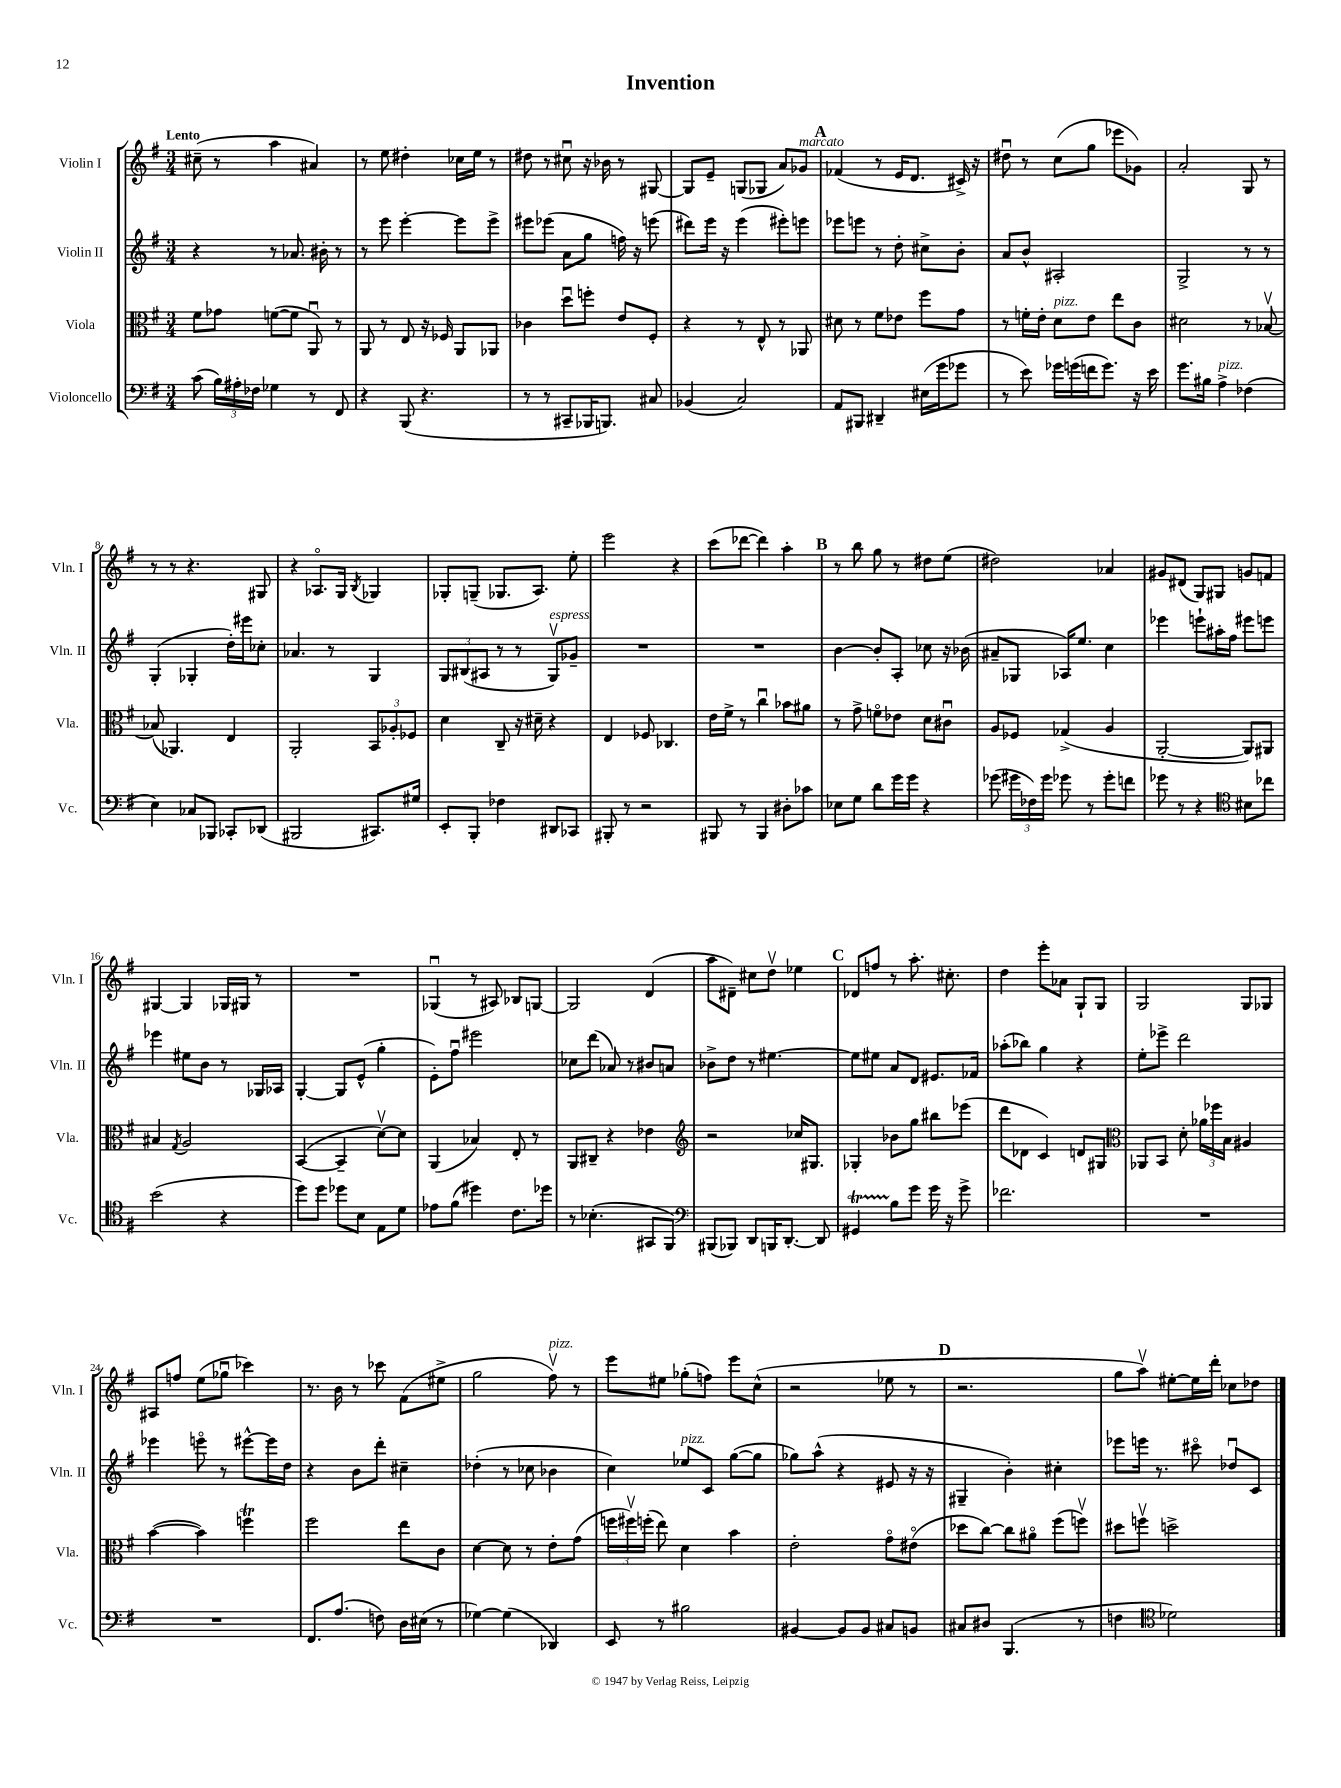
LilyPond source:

\header { title = "Invention" }
<<
\new StaffGroup <<
\new Staff = "s0" \with { instrumentName = "Violin I" shortInstrumentName = "Vln. I" } {
    \clef treble \key g \major \numericTimeSignature \time 3/4 \tempo "Lento"
    \autoBeamOff cis''8--( r8 a''4 ais'4) |
    r8 e''8 dis''4-. ces''16[ e''16] r8 |
    dis''8 r8 cis''8\downbow r16 bes'16 r8 gis8~ |
    gis8[ e'8]-- g8[( ges8] a'8[) ges'8]^\markup { \italic "marcato" } |
    \mark \markup { \bold "A" } fes'4( r8 e'16[ d'8.] cis'16->) r16 |
    dis''8\downbow r8 c''8[( g''8] ees'''8[ ges'8]) |
    a'2-. g8 r8 |
    r8 r8 r4. gis8 |
    r4 aes8.[\flageolet g16] \acciaccatura { b8 } ges4 |
    ges8[-. g8]--( ges8.[ a8.]) e''8-. |
    e'''2 r4 |
    c'''8[( des'''8]~ des'''4) a''4-. |
    \mark \markup { \bold "B" } r8 b''8 g''8 r8 dis''8[ e''8]( |
    dis''2) aes'4 |
    gis'8[ dis'8]( g8[) gis8] g'8[ f'8] |
    gis4~ gis4 ges16[ gis16] r8 |
    R2. |
    ges4\downbow( r8 ais8) bes8[ g8]~ |
    g2 d'4( |
    a''8[ dis'8]--) cis''8[ d''8]\upbow ees''4 |
    \mark \markup { \bold "C" } des'8[ f''8] r8 a''8.-. cis''8.-. |
    d''4 e'''8[-. aes'8] g8[-! g8] |
    g2 g8[ ges8] |
    ais8[ f''8] e''8[( ges''8]\downbow ces'''4) |
    r8. b'16 r8 ces'''8 fis'8[( eis''8]-> |
    g''2 fis''8\upbow^\markup { \italic "pizz." }) r8 |
    e'''8[ eis''8] ges''8[-.( f''8]) e'''8[ c''8]-^( |
    r2 ees''8 r8 |
    \mark \markup { \bold "D" } r2. |
    g''8[ a''8]\upbow) eis''8[~-. eis''16 d'''16]-. ces''8[ des''8] \bar "|." |
}
\new Staff = "s1" \with { instrumentName = "Violin II" shortInstrumentName = "Vln. II" } {
    \clef treble \key g \major \numericTimeSignature \time 3/4
    \autoBeamOff r4 r8 aes'8. bis'16-. r8 |
    r8 e'''8 e'''4~-. e'''8[ e'''8]-> |
    eis'''8[ ees'''8]( a'8[ g''8] f''16) r16 e'''8( |
    dis'''8[) e'''16] r16 e'''4( eis'''8[-.) e'''8] |
    \mark \markup { \bold "A" } ees'''8[ e'''8] r8 d''8-. cis''8[-> b'8]-. |
    a'8[ b'8]-^ ais2-. |
    g2-> r8 r8 |
    g4-.( ges4-. d''16[-.) eis'''16 ces''8]-. |
    aes'4. r8 g4 |
    \tuplet 3/2 { g8[ bis8( ais8] } r8 r8 g8[\upbow^\markup { \italic "espress." }) ges'8]-- |
    R2. |
    R2. |
    \mark \markup { \bold "B" } b'4~ b'8[-. a8]-. ces''8 r16 bes'16( |
    ais'8[-- ges8] aes16[) e''8.] c''4 |
    ees'''4 e'''8[-! ais''16-. fis''16] eis'''8[ e'''8] |
    ees'''4 eis''8[ b'8] r8 ges16[ aes16] |
    g4~-. g8[ e'8]-^( g''4-. |
    e'8[-.) fis''8]\downbow eis'''2 |
    ces''8[ d'''8]( aes'8) r8 bis'8[ a'8] |
    bes'8[-> d''8] r8 eis''4.~ |
    \mark \markup { \bold "C" } eis''8[ eis''8] a'8[ d'8] eis'8.[ fes'16] |
    aes''8[-.( bes''8]) g''4 r4 |
    e''8[-. ees'''8]-> d'''2 |
    ees'''4 e'''8\flageolet r8 eis'''8[~-^ eis'''16 d''16] |
    r4 b'8[ d'''8]-. cis''4-- |
    des''4-.( r8 ces''8 bes'4 |
    c''4) ees''8[^\markup { \italic "pizz." } c'8] g''8[~( g''8] |
    ges''8[) a''8]-^( r4 eis'8 r16 r16 |
    \mark \markup { \bold "D" } gis4-- b'4-.) cis''4-. |
    ees'''8[ e'''16] r8. cis'''8\flageolet des''8[\downbow c'8] \bar "|." |
}
\new Staff = "s2" \with { instrumentName = "Viola" shortInstrumentName = "Vla." } {
    \clef alto \key g \major \numericTimeSignature \time 3/4
    \autoBeamOff fis'8[ ges'8] f'8[~( f'8] a,8\downbow) r8 |
    a,8 r8 e8 r16 fes16 a,8[ aes,8] |
    ces'4 d''8[\downbow f''8]-. e'8[ fis8]-. |
    r4 r8 e8-^ r8 aes,8 |
    \mark \markup { \bold "A" } dis'8 r8 fis'8[ ees'8] fis''8[ g'8] |
    r8 f'16[-. e'16]-. d'8[^\markup { \italic "pizz." } e'8] e''8[ c'8] |
    dis'2 r8 bes8~\upbow |
    bes8( aes,4.) e4 |
    a,2-. \tuplet 3/2 { b,8[ aes8-. fes8] } |
    d'4 c8-- r16 dis'16-- r4 |
    e4 fes8 ces4. |
    e'16[ fis'16]-> r8 c''4\downbow bes'8[ ais'8] |
    \mark \markup { \bold "B" } r8 g'8-> f'8[\flageolet ees'8] d'8[ cis'8]\downbow |
    a8[ fes8] ges4->( a4 |
    a,2~-. a,8[) ais,8] |
    bis4 \acciaccatura { g8 } a2 |
    b,4~( b,4-- d'8[~\upbow) d'8] |
    a,4( bes4) e8-. r8 |
    a,8[ cis8]-- r4 ees'4 |
    \clef treble r2 ces''16[ gis8.] |
    \mark \markup { \bold "C" } ges4-. bes'8[ g''8] bis''8[ ees'''8]( |
    d'''8[ des'8] c'4) d'8[ gis8] |
    \clef alto aes,8[ b,8] d'8-. \tuplet 3/2 { aes'16[ fes''16 b16] } ais4 |
    b'4~( b'4) f''4\trill |
    fis''2 e''8[ c'8] |
    d'4~ d'8 r8 e'8[-. g'8]( |
    \tuplet 3/2 { f''16[ fis''16\upbow) f''16]-.( } e''8) d'4 b'4 |
    e'2-. g'8[\flageolet eis'8]\flageolet( |
    \mark \markup { \bold "D" } des''8[ c''8]~) c''8[ ais'8]\flageolet fis''8[( f''8]\upbow) |
    dis''8[ f''8]\upbow d''2-> \bar "|." |
}
\new Staff = "s3" \with { instrumentName = "Violoncello" shortInstrumentName = "Vc." } {
    \clef bass \key g \major \numericTimeSignature \time 3/4
    \autoBeamOff c'8( \tuplet 3/2 { b16[) ais16-. fes16] } ges4 r8 fis,8 |
    r4 b,,8( r4. |
    r8 r8 cis,8[-- bes,,16 b,,8.]) cis8 |
    bes,4( c2) |
    \mark \markup { \bold "A" } a,8[ bis,,8] dis,4-- eis16[( g'16 ges'8] |
    r8 e'8) ges'16[ g'16( f'16 g'8.]) r16 e'16 |
    g'8.[ bis16] a4->^\markup { \italic "pizz." } fes4( |
    e4) ces8[ bes,,8] ces,8[-. des,8]( |
    bis,,2 cis,8.[) gis16] |
    e,8[-. b,,8]-. fes4 dis,8[ ces,8] |
    bis,,8-. r8 r2 |
    bis,,8 r8 bis,,4 dis8[-. ces'8] |
    \mark \markup { \bold "B" } ees8[ g8] d'8[ g'16 g'16] r4 |
    ges'8( \tuplet 3/2 { gis'16[ fes16) gis'16] } ges'8 r8 ges'8[-. f'8] |
    ges'8 r8 r4 \clef tenor bis8[ ces''8] |
    b'2( r4 |
    d''8[) d''8] des''8[ b8] e8[ d'8] |
    ees'8[ fis'8]( dis''4) c'8.[ des''16] |
    r8 bes4.-.( gis,8[ fis,8]) |
    \clef bass bis,,8[( bes,,8]) d,8[ b,,16 d,8.]~-. d,8 |
    \mark \markup { \bold "C" } gis,4\startTrillSpan b8[\stopTrillSpan g'8] g'16 r16 g'8-> |
    fes'2. |
    R2. |
    R2. |
    fis,8.[ a8.]( f8) d16[ eis16]( r8 |
    ges4~) ges4( des,4) |
    e,8 r8 bis2 |
    bis,4~ bis,8[ bis,8] cis8[ b,8] |
    \mark \markup { \bold "D" } cis8[ dis8] b,,4.( r8 |
    f4 \clef tenor des'2) \bar "|." |
}
>>
>>
